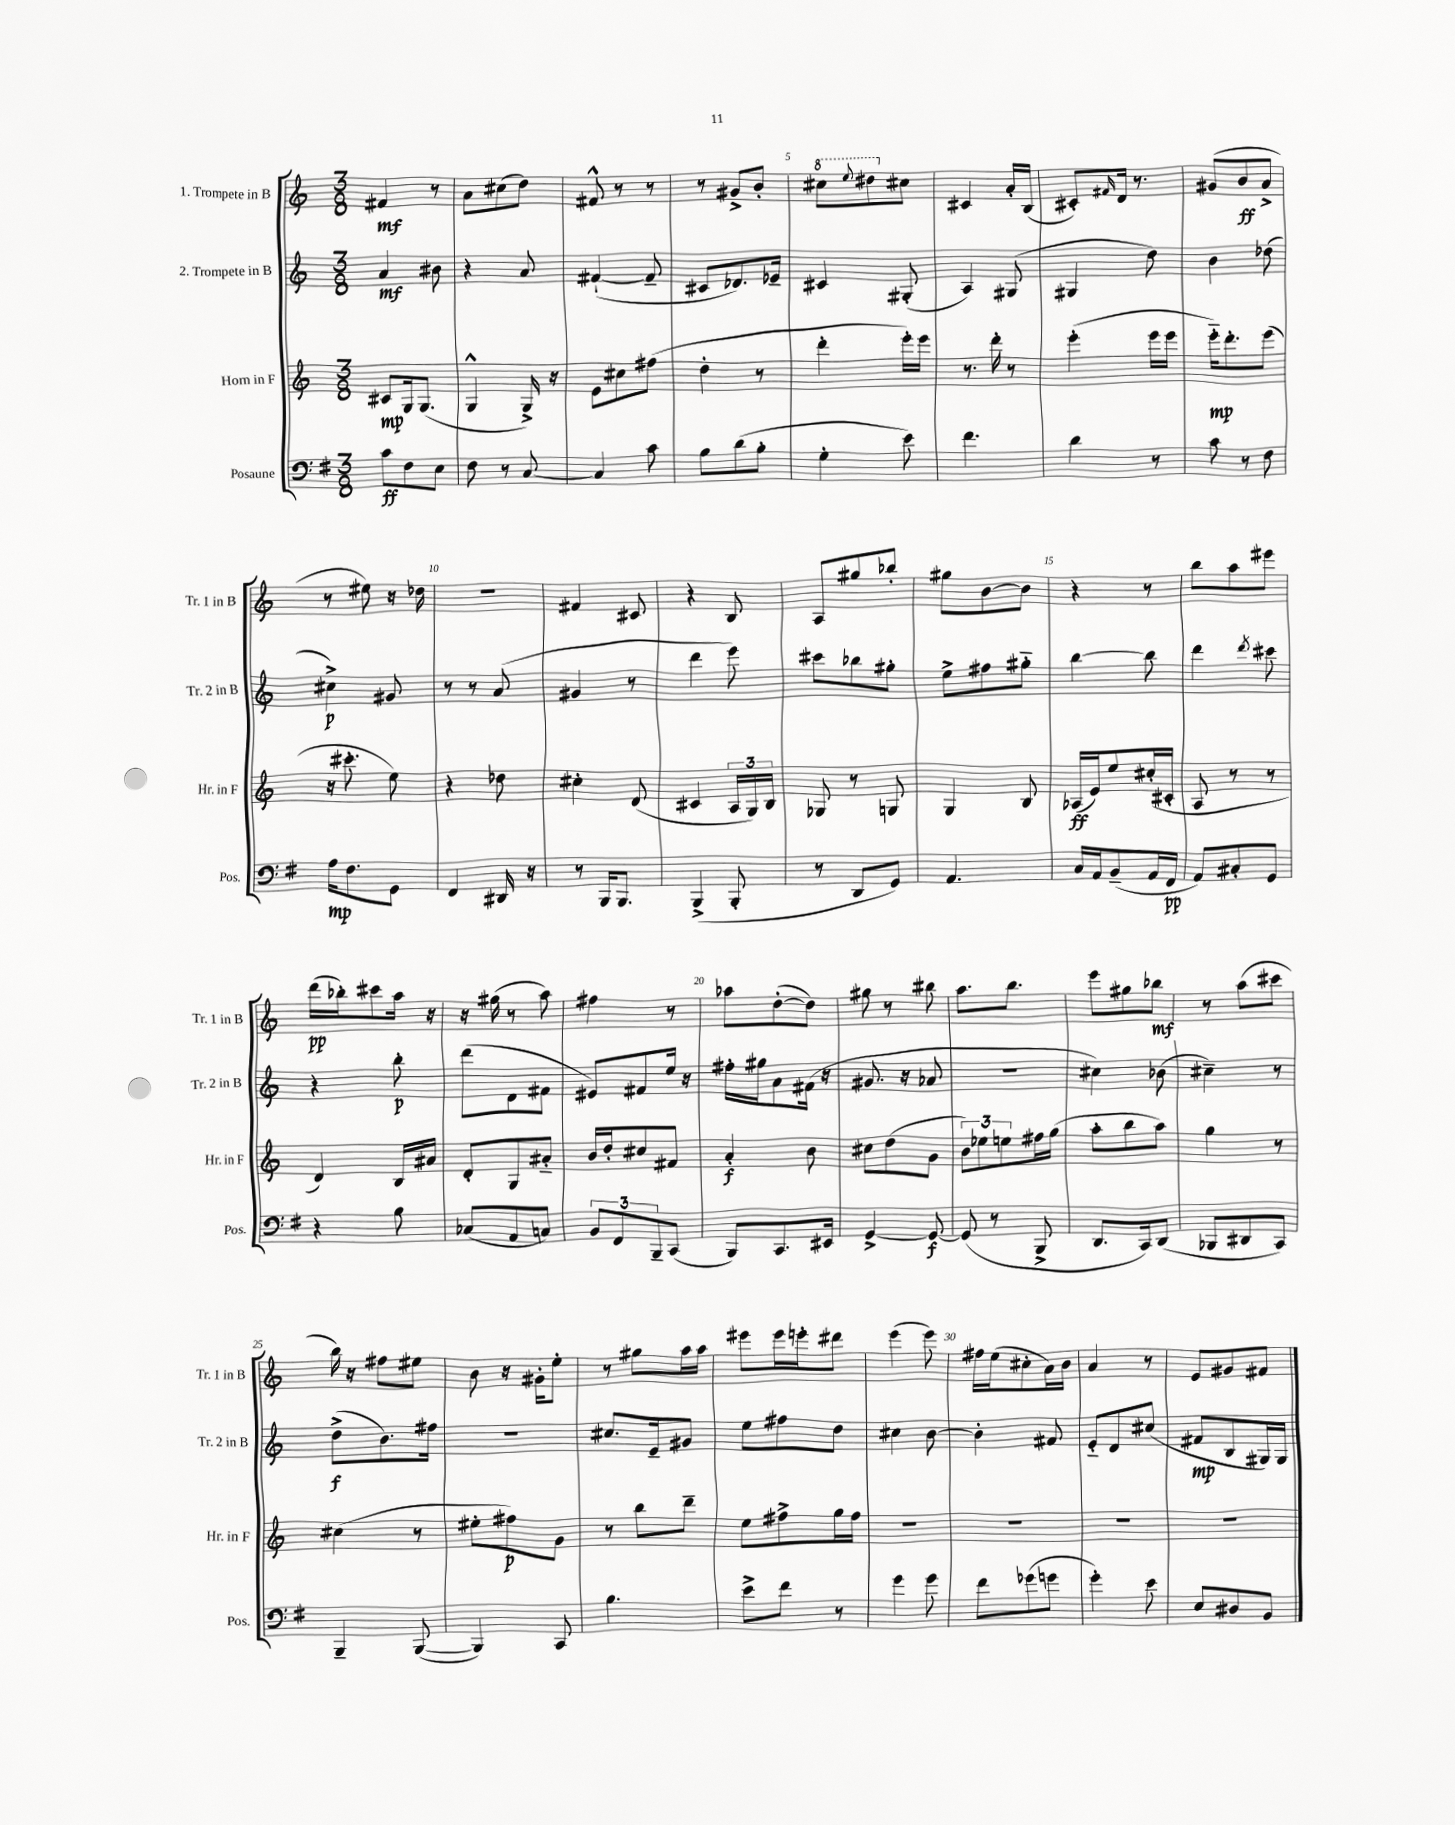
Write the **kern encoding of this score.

**kern	**kern	**kern	**kern
*staff4	*staff3	*staff2	*staff1
*clefF4	*clefG2	*clefG2	*clefG2
*k[f#]	*k[]	*k[]	*k[]
*M3/8	*M3/8	*M3/8	*M3/8
8c	8c#	4a	4f#
8F#	16G	.	.
.	(8.G	.	.
8E	.	8b#	8r
=	=	=	=
8F#	4G^^	4r	8a
8r	.	.	(8cc#
[8C	16G^)	8a	8dd)
.	16r	.	.
=	=	=	=
4C]	8e	([4f#`	8f#^^
.	8cc#	.	8r
8c	(8ff#	8f#~]	8r
=	=	=	=
8B	4dd'	8c#	8r
(8d	.	8.d-)	8g#^
8B'	8r	.	8b'
.	.	16e-~	.
=	=	=	=
4G'	4ddd'	4c#	8ccc#
.	.	.	8qqeee
.	.	.	8ddd#
8e)	16eee')	(8G#'	8cc#
.	16eee	.	.
=	=	=	=
4.f#	8.r	4A)	4c#
.	16ddd'	.	.
.	8r	(8G#	16a'
.	.	.	(16B
=	=	=	=
4d	(4eee'	4G#	8c#')
.	.	.	16qqf#
.	.	.	16d
.	.	.	8.r
8r	16eee	8dd)	.
.	16eee	.	.
=	=	=	=
8c	16eee'~)	4b	(8g#
.	8.ddd'	.	.
8r	.	.	8b
8F#	(8eee	(8dd-	8a^
=	=	=	=
16A	16r	4cc#^)	8r
8.F#	8.ccc#'	.	.
.	.	.	8ee#)
8GG	8ee)	8g#	16r
.	.	.	16dd-
=	=	=	=
4FF#	4r	8r	4.r
.	.	8r	.
16DD#	8dd-	(8a	.
16r	.	.	.
=	=	=	=
8r	4cc#'	4g#	4f#
16BBB	.	.	.
8.BBB	.	.	.
.	(8d	8r	8c#
=	=	=	=
(4BBB^	4c#	4ddd	4r
8BBB'	24A	8eee)	8B
.	24G)	.	.
.	24B	.	.
=	=	=	=
8r	8G-	8ccc#	8A
8DD	8r	8bb-	8gg#
8GG)	8G	8gg#'	8bb-'
=	=	=	=
4.AA	4G	8ee^	8gg#
.	.	8ff#	[8b
.	8B	8gg#'~	8b]
=	=	=	=
16C	(16A-	[4bb	4r
16AA	16e)	.	.
(8BB~	8ee	.	.
16AA	(16cc#'	8bb]	8r
16FF#	16c#'	.	.
=	=	=	=
8AA)	8A	4ddd	8bb
8C#'	8r	.	8aa
.	.	8qddd	.
8GG	8r	8ccc#	8eee#
=	=	=	=
4r	4d)	4r	(16ddd
.	.	.	16bb-')
.	.	.	8ccc#
8B	16B	8bb'	16aa
.	16a#	.	16r
=	=	=	=
(8C-	8d'	(8ddd	16r
.	.	.	(16gg#
8AA	8G	8d	8r
8C)	8a#'~	8f#	8aa)
=	=	=	=
12BB	16b	8e#)	4ff#
.	16dd'	.	.
12FF#	.	.	.
.	8cc#	8f#	.
12BBB~	.	.	.
(8CC	8f#	16ee	8r
.	.	16r	.
=	=	=	=
8BBB)	4a'	16ff#'	8aa-
.	.	16gg#	.
8.CC	.	8a	([8dd'
.	8b	(16f#	8dd])
16EE#	.	16r	.
=	=	=	=
[4GG^	8cc#	8.g#	8gg#
.	(8dd	.	8r
.	.	16r	.
8GG_	8g	8a-	8bb#
=	=	=	=
(8GG]	12b)	4.r	8.aa
.	12ee-	.	.
8r	.	.	.
.	12ee	.	.
.	.	.	8.bb
8BBB^	16ff#	.	.
.	(16gg	.	.
=	=	=	=
8.DD	8aa'	4cc#)	8eee
.	8bb	.	8gg#
16CC)	.	.	.
(8DD	8aa)	(8b-	8bb-
=	=	=	=
8BBB-	4gg	4cc#~)	8r
8DD#	.	.	(8aa
8CC)	8r	8r	8ccc#
=	=	=	=
4BBB~	(4cc#	(8dd^	16bb)
.	.	.	16r
.	.	8.b)	8ff#
([8BBB	8r	.	8ee#
.	.	16ff#	.
=	=	=	=
4BBB])	8ee#'	4.r	8b
.	8ff#)	.	16r
.	.	.	16g#'
8CC	8g	.	8ee'
=	=	=	=
4.B	8r	8.cc#	8r
.	8bb	.	8gg#
.	.	16e~	.
.	8ddd~	8g#	16aa
.	.	.	16aa
=	=	=	=
8e^	8ee	8ee	8eee#
8f#	8ff#^	8ff#	16eee#
.	.	.	16eee'
8r	16gg	8dd	8ddd#
.	16ff#	.	.
=	=	=	=
4g	4.r	4cc#	(4eee
8g	.	[8b	8eee)
=	=	=	=
8f#	4.r	4b']	16ff#
.	.	.	(16ee
(8g-	.	.	8cc#'
8g	.	8f#	16a)
.	.	.	16b
=	=	=	=
4g')	4.r	8e'~	4a
.	.	8d	.
8e	.	(8cc#	8r
=	=	=	=
8E	4.r	8f#	8e
8D#	.	8B	8g#
8BB	.	16G#)	8f#
.	.	16G#	.
==	==	==	==
*-	*-	*-	*-
